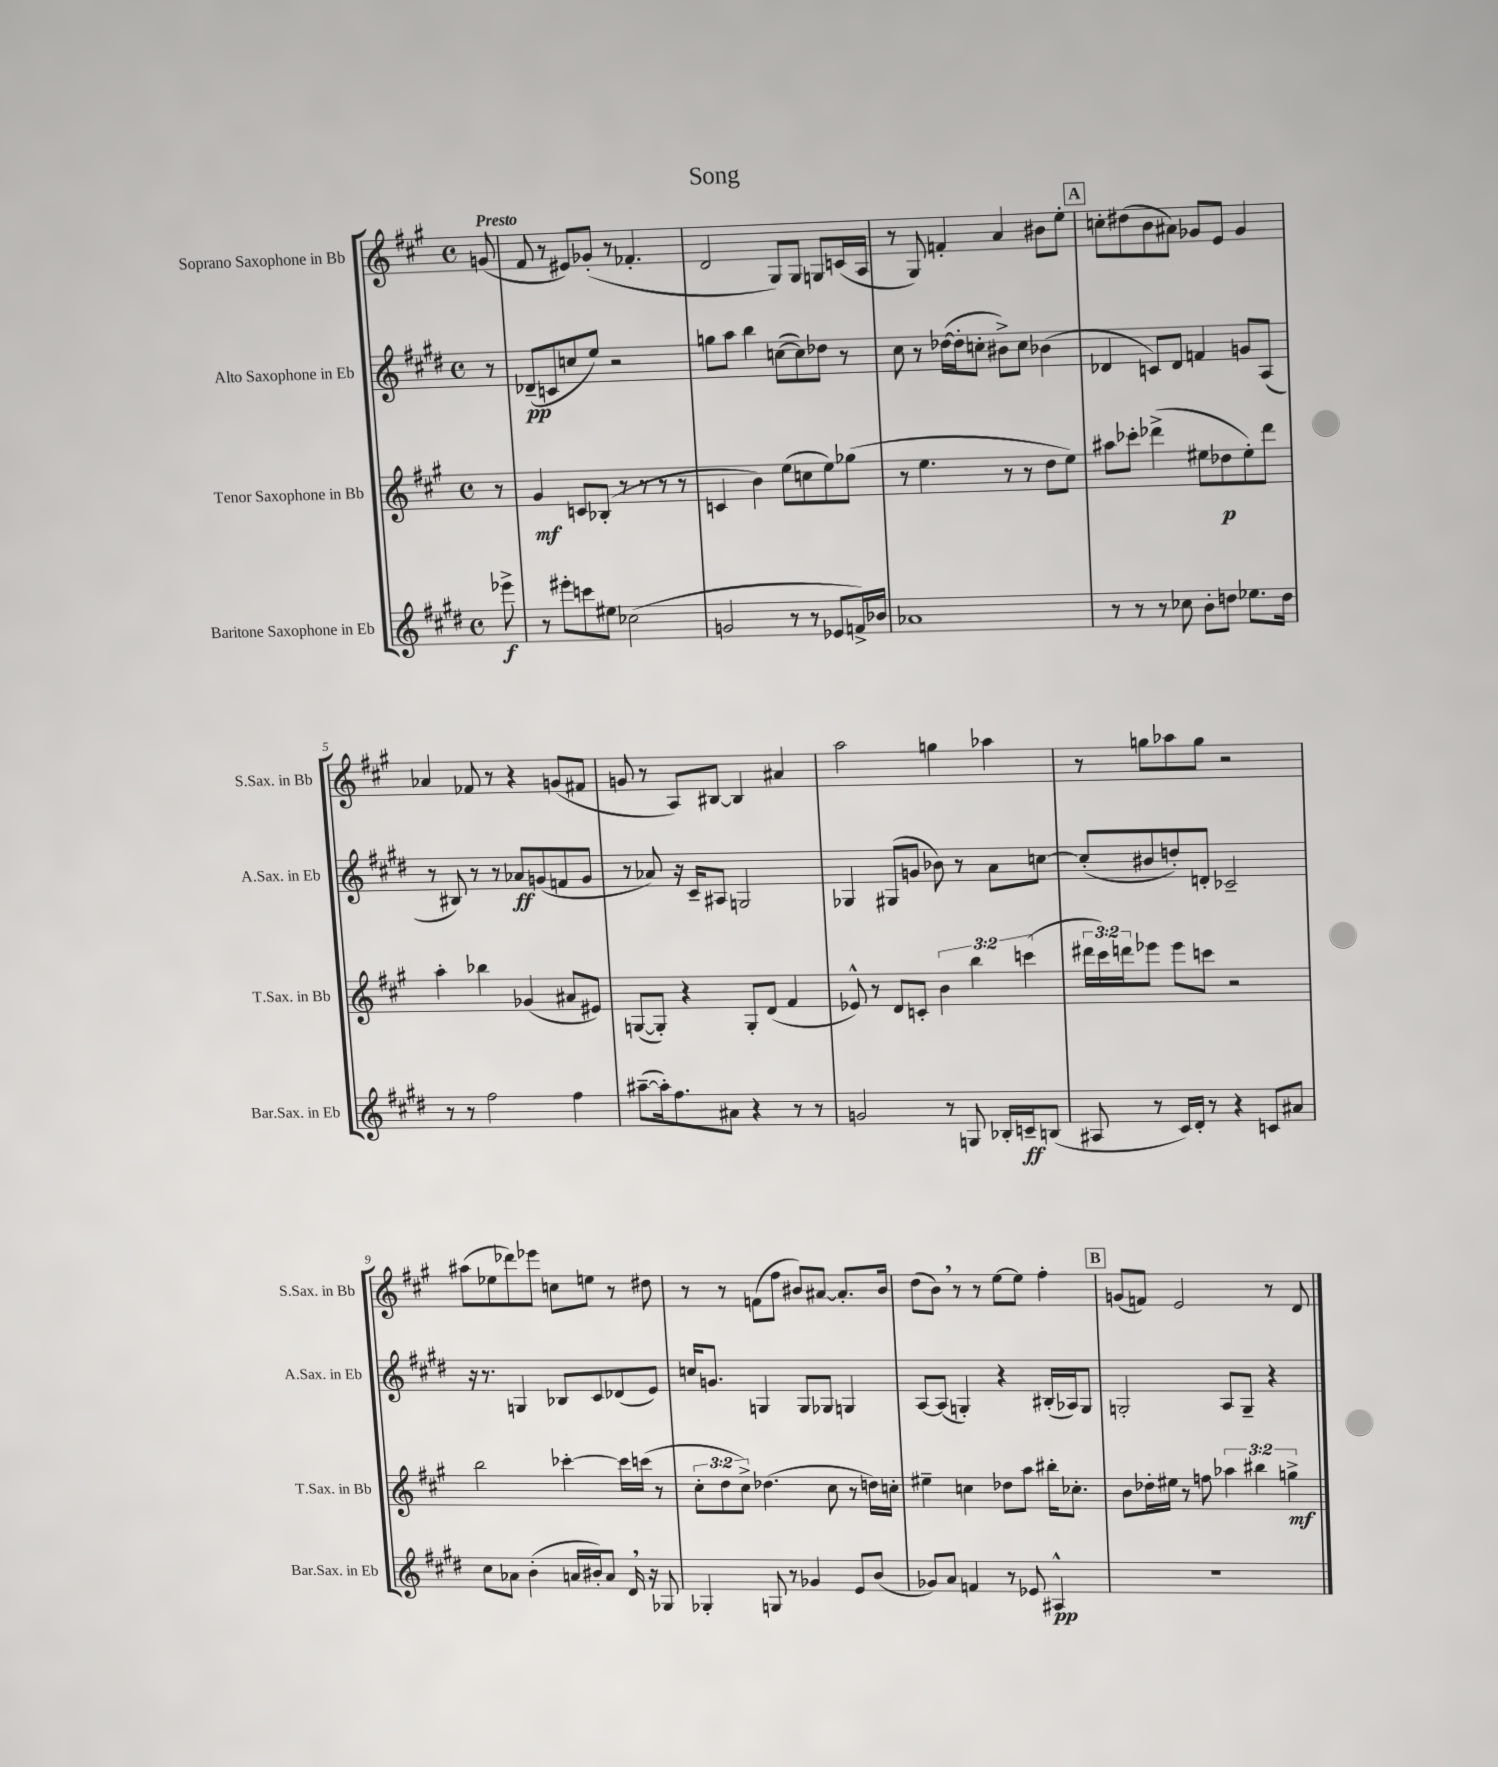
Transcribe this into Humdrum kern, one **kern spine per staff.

**kern	**kern	**kern	**kern
*staff4	*staff3	*staff2	*staff1
*clefG2	*clefG2	*clefG2	*clefG2
*k[f#c#g#d#]	*k[f#c#g#]	*k[f#c#g#d#]	*k[f#c#g#]
*M4/4	*M4/4	*M4/4	*M4/4
*met(c)	*met(c)	*met(c)	*met(c)
8eee-^\	8r	8r	(8g/
=	=	=	=
8r	4g#/	(8d-~/L	8f#/
8eee#'\L	.	8c/	8r
8ccc\	8c/L	8cc/	8e#/L)
8ee#\J	(8B-'/J	8ee/J)	(8g-'/J
(2cc-\	8r	2r	8r
.	8r	.	4.f-'/
.	8r	.	.
.	8r	.	.
=	=	=	=
2g/	4c/	8gg\L	2d/
.	.	8aa\J	.
.	4b\)	4bb\	.
8r	(8ee\L	([8cc\L	8G#/L)
8r	8cc\	8cc\])	8G#/J
8e-/L	8ee\)	8dd-\J	8G/L
16f^/L)	(8gg-\J	8r	(16c/L
16b-/JJ	.	.	16A/JJ
=	=	=	=
1a-	8r	8cc#\	8r
.	4.ee\	8r	8G#/)
.	.	([16dd-\LL	4f'/
.	.	16dd-'\]J	.
.	.	8cc'\J	.
.	8r	8b#^\L)	4a/
.	8r	8cc\J	.
.	8dd\L	(4b-\	8b#\L
.	8ee\J)	.	8ee'\J
=	=	=	=
8r	8aa#\L	4d-/	8cc'\L
8r	8ccc-'\J	.	(8dd#\
8r	(4ddd-^\	8c/L)	8b\
8cc-\	.	8d-/J	8a#\J)
8b'\L	8ee#\L	4f/	8g-/L
8dd\J	8dd-\	.	8e/J
8.ee-\L	8ee#'\)	8g/L	4g-/
.	8ddd-\J	(8A/J	.
16dd\Jk	.	.	.
=	=	=	=
8r	4aa'\	8r	4a-/
8r	.	8B#/)	.
2ff#\	4bb-\	8r	8f-/
.	.	8r	8r
.	(4g-/	8a-/L	4r
.	.	(8g/	.
4ff#\	8a#/L	8f/	(8g/L
.	8e#/J)	8g/J	8f#/J
=	=	=	=
([8aa#~\L	([8G/L	8r	8g/
16aa#'\]k)	8G'/]J)	8a-/)	8r
8.ff#\	.	.	.
.	4r	16r	8A/L)
.	.	16c#~/LK	.
8a#\J	.	8A#/J	[8B#/J
4r	8G'/L	2G/	4B#/]
.	(8d/J	.	.
8r	4f#/	.	4a#/
8r	.	.	.
=	=	=	=
2g/	8e-^^/)	4G-/	2aa\
.	8r	.	.
.	8d/L	(8G#/L	.
.	8c'/J	8g/J	.
8r	6b\	8b-\)	4gg\
8G/	.	8r	.
.	6bb\	.	.
16B-'/LL	.	8a\L	4aa-\
16c~/J	.	.	.
.	(6ccc\	.	.
(8B/J	.	[8cc\J	.
=	=	=	=
8A#/	24ddd#\LL	(8cc'/]L	8r
.	24ccc#\)	.	.
.	24ddd\J	.	.
8r	8eee-\J	8b#/	8gg\L
16c#/LL)	8eee-\L	8dd'/)	8aa-\
16d#'/JJ	.	.	.
8r	8ccc\J	8d'/J	8gg\J
4r	2r	2c-~/	2r
8c/L	.	.	.
8a#/J	.	.	.
=	=	=	=
8cc#\L	2bb\	16r	(8aa#\L
.	.	8.r	.
8a-\J	.	.	8ee-\
(4b'\	.	4G/	8ddd-\)
.	.	.	8eee-\J
16a/LL	[4ccc-'\	8B-/L	8cc\L
16b#'/J)	.	.	.
8a/J	.	8c#/	8ee\J
16d#/	16ccc-\]LL	(8d-/	8r
16r	(16ccc\JJ	.	.
8G-/	8r	8e/J)	8dd#\
=	=	=	=
4G-'/	12cc#'\L	16cc/LK	8r
.	.	8.g/J	.
.	12dd\	.	.
.	.	.	8r
.	12cc#^\J)	.	.
8G/	(4.dd-\	4G/	(8f\L
8r	.	.	8ff#\J
4g-/	.	8G/L	8b#/L)
.	8cc#\	8G-/J	[8a#/J
8e/L	8r	4G/	8.a#'/]L
(8b/J	16dd\LL)	.	.
.	16cc'\JJ	.	16b#/Jk
=	=	=	=
8g-/L)	4ee#~\	[8A/L	(8dd\L
8a/J	.	(8A/]J	8b\J)
4f/	4cc\	4G'/)	8r
.	.	.	8r
8r	8dd-\L	4r	[8ee\L
8e-/	8aa\J	.	8ee\]J
4A#^^/	16bb#'\LK	(16B#'/LL	4ff#'\
.	8.cc-'\J	16A-/J)	.
.	.	8G/J	.
=	=	=	=
1r	8b\L	2G'/	(8g/L
.	16dd-'\L	.	8f/J)
.	16ee#\JJ	.	.
.	8r	.	2e/
.	8ff\	.	.
.	6aa-\	8A/L	.
.	.	8G~/J	.
.	6bb#\	.	.
.	.	4r	8r
.	6gg^\	.	.
.	.	.	8d/
==	==	==	==
*-	*-	*-	*-
